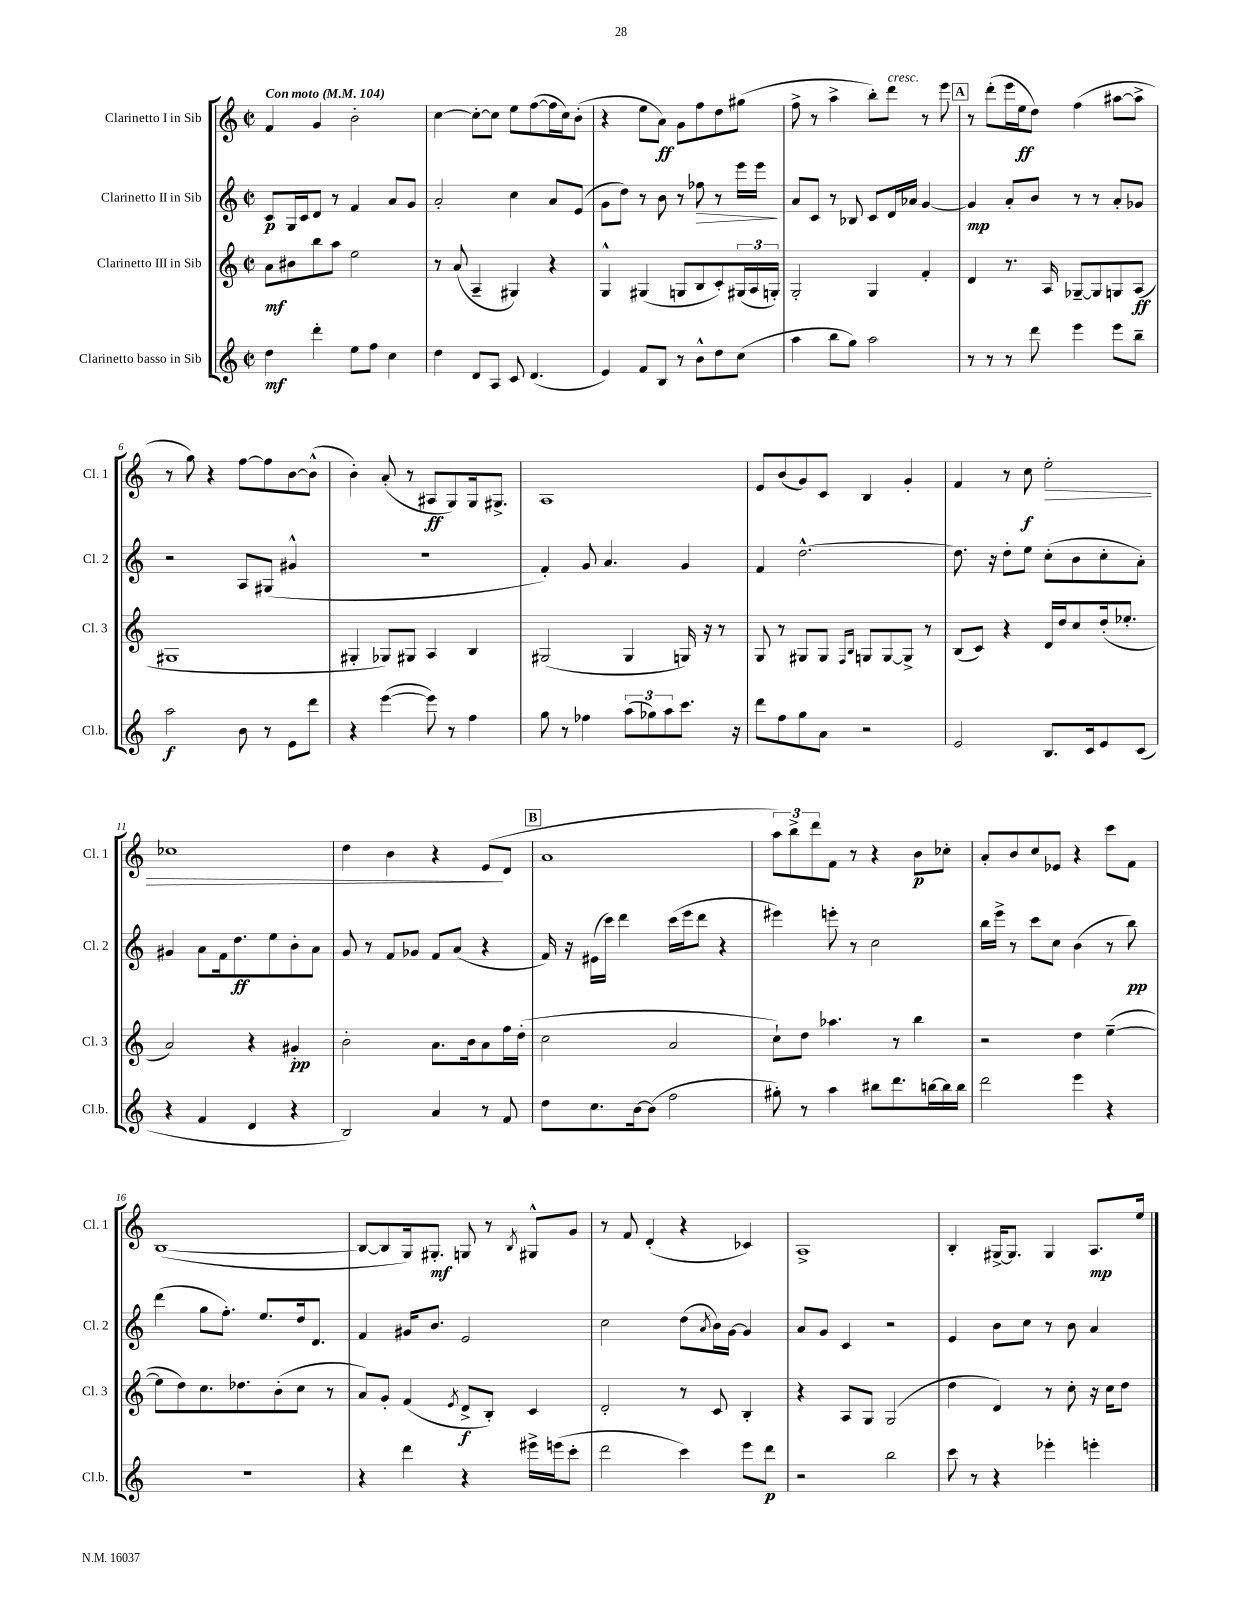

**kern	**kern	**kern	**kern
*staff4	*staff3	*staff2	*staff1
*clefG2	*clefG2	*clefG2	*clefG2
*k[]	*k[]	*k[]	*k[]
*M2/2	*M2/2	*M2/2	*M2/2
*met(c|)	*met(c|)	*met(c|)	*met(c|)
*MM104	*MM104	*MM104	*MM104
4dd	8a	8c	4f
.	8b#	16G	.
.	.	16c	.
4ddd'	8bb	8d	4g
.	8aa	8r	.
8ee	2ee	4f	2b'
8ff	.	.	.
4cc	.	8a	.
.	.	8g	.
=	=	=	=
4dd	8r	2a'	[4cc
.	(8a	.	.
8d	4A~	.	8cc'_
8A	.	.	8cc]
8c	4G#)	4cc	8ee
(4.d	.	.	([8ff
.	4r	8a	16ff]
.	.	.	16cc)
.	.	(8e	(8b'
=	=	=	=
4e)	4G^^	8g	4r
.	.	8dd)	.
8f	(4G#	8r	8ee
8B	.	8b	8a)
8r	8G	8r	8g
8b^^	8B	8ff-	8ff
8dd	8c')	8r	8dd
(8cc	(24G#	16eee	(8gg#
.	24A	.	.
.	.	16eee	.
.	24G')	.	.
=	=	=	=
4aa	2G'	8a	8ff^
.	.	8c	8r
8bb	.	8r	4aa^
8gg)	.	8B-	.
2aa	4G	8c	8bb')
.	.	16d	8ddd
.	.	16a-	.
.	4f'	[4g	8r
.	.	.	8eee
=	=	=	=
8r	4d	4g]	8r
8r	.	.	(8ddd'
8r	8.r	8a'	16eee
.	.	.	16ee
8ddd	.	8b	8dd)
.	16A	.	.
4eee	[8G-~	8r	(4ff
.	8G-]	8r	.
8eee	8G	8a'	[8aa#
8bb~	(8A	8g-	8aa#^]
=	=	=	=
2aa	1G#	2r	8r
.	.	.	8gg)
.	.	.	4r
8b	.	8A	[8ff
8r	.	(8G#	8ff]
8e	.	4g#^^	[8b
8ddd	.	.	(8b^^]
=	=	=	=
4r	4G#'	1r	4b')
([4eee	8G-)	.	(8a'
.	8G#	.	8r
8eee])	4A	.	8A#
8r	.	.	8G)
4ff	4B	.	16G
.	.	.	8.G#^
=	=	=	=
8gg	(2G#	4f')	1A
8r	.	.	.
4ff-	.	8g	.
.	.	4.a	.
(12aa	4G#	.	.
12gg-)	.	.	.
12aa	.	.	.
8.ccc	16G)	4g	.
.	16r	.	.
.	8r	.	.
16r	.	.	.
=	=	=	=
8ddd	8G	4f	8e
8ff	8r	.	(8b
8gg	8G#	[2.dd^^	8g)
8a	8G#	.	8c
.	16qqF	.	.
.	16qqB	.	.
2r	8G	.	4B
.	[8G	.	.
.	8G^]	.	4g'
.	8r	.	.
=	=	=	=
2e	(8B	8.dd]	4f
.	8c)	.	.
.	.	16r	.
.	4r	8dd'	8r
.	.	8ee	8cc
8.B	16d	(8cc'	2ee'
.	16dd	.	.
.	8cc	8b	.
16c	.	.	.
8e	(16dd'	8cc'	.
.	8.ee-'	.	.
(8c	.	8a')	.
=	=	=	=
4r	2a)	4g#	1cc-
4f	.	8a	.
.	.	16f	.
.	.	8.dd	.
4d	4r	.	.
.	.	8ee	.
4r	4g#'	8b'	.
.	.	8a	.
=	=	=	=
2B)	2b'	8g	4dd
.	.	8r	.
.	.	8f	4b
.	.	8g-	.
4a	8.a	8f	4r
.	.	(8a	.
.	16b	.	.
8r	8a	4r	(8e
8f	16ff	.	8d
.	(16dd'	.	.
=	=	=	=
8dd	2cc	16f)	1a
.	.	16r	.
8.cc	.	(16e#	.
.	.	16ccc)	.
.	.	4ddd	.
[16b	.	.	.
(8b]	.	.	.
2ff	2a	(16ccc	.
.	.	16eee	.
.	.	8ddd	.
.	.	4r	.
=	=	=	=
8gg#')	8cc`)	4eee#)	12aa)
.	.	.	12bb^
8r	8dd	.	.
.	.	.	12ddd
4aa	4.aa-	8eee'	8f
.	.	8r	8r
8bb#	.	2cc	4r
8.ddd	8r	.	.
.	4bb	.	8b
[16bb	.	.	.
16bb]	.	.	8cc-'
16bb	.	.	.
=	=	=	=
2ddd	2r	16bb	8a'
.	.	16eee^	.
.	.	8r	8b
.	.	8ccc	8cc
.	.	8cc	8e-
4eee	4dd	(4b	4r
4r	([4ee~	8r	8ccc
.	.	8bb)	8f
=	=	=	=
1r	8ee]	(4ddd	([1B
.	8dd)	.	.
.	8.cc	8gg	.
.	.	8.ff')	.
.	8.dd-	.	.
.	.	8.ee	.
.	(8b'	.	.
.	8cc	16dd	.
.	.	8.d	.
.	8r	.	.
=	=	=	=
4r	8a)	4f	8B_
.	8g'	.	8B]
4ddd	(4f	16g#	16G)
.	.	8.b	8.G#'
.	8qe	.	.
4r	8d^	2e	8G
.	8B')	.	8r
.	.	.	8qB
16eee#^	4c	.	8G#^^
(16eee	.	.	.
8ccc'	.	.	8g
=	=	=	=
2ddd	2d'	2cc	8r
.	.	.	8f
.	.	.	(4d'
4ccc)	8r	(8dd	4r
.	.	8qa	.
.	8c	16b)	.
.	.	[16g	.
8eee	4B'	4g]	4c-)
8ddd	.	.	.
=	=	=	=
2r	4r	8a	1A^
.	.	8g	.
.	8A	4c	.
.	8G	.	.
2bb	(2G	2r	.
=	=	=	=
8ccc	4dd	4e	4B'
8r	.	.	.
4r	4d)	8b	[16G#^
.	.	.	8.G#]
.	.	8cc	.
4eee-'	8r	8r	4G#
.	8cc'	8b	.
4eee'	16r	4a	8.A
.	16cc	.	.
.	8dd	.	.
.	.	.	16ee
==	==	==	==
*-	*-	*-	*-
